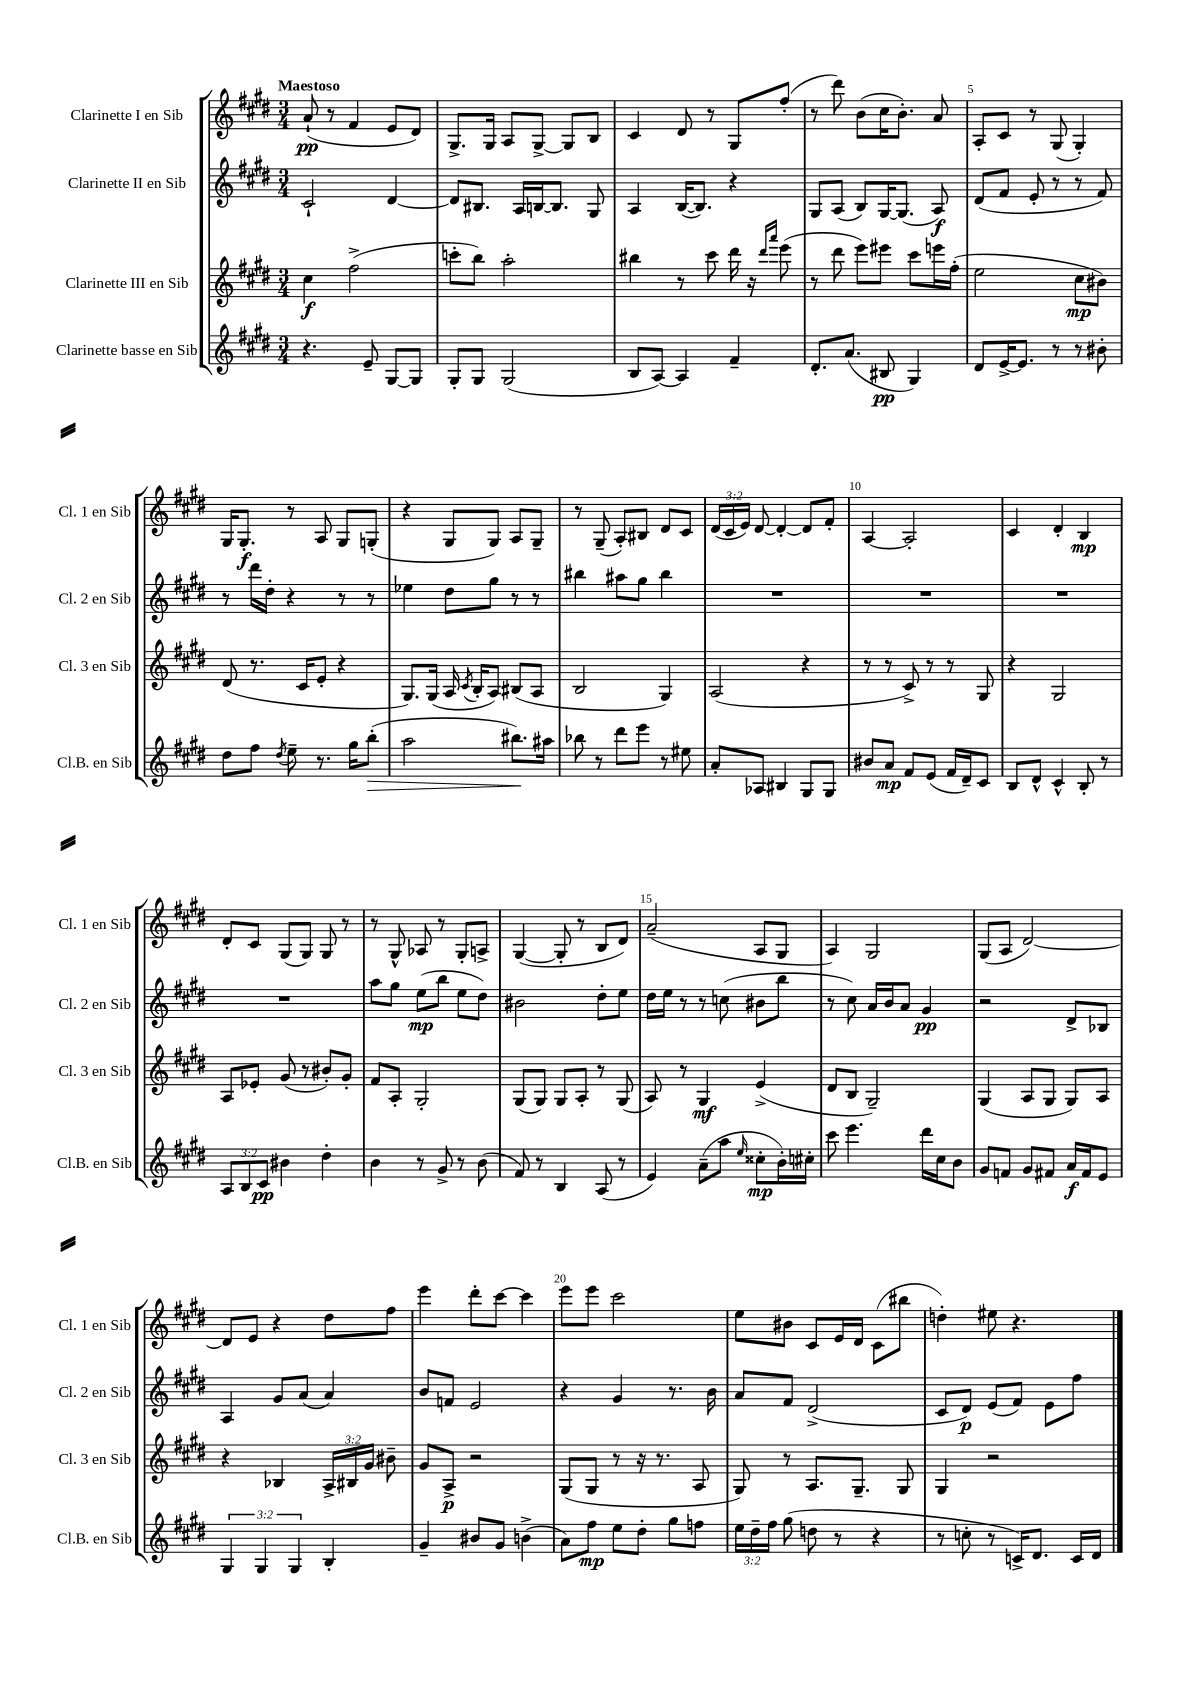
<<
\new StaffGroup <<
\new Staff = "s0" \with { instrumentName = "Clarinette I en Sib" shortInstrumentName = "Cl. 1 en Sib" } {
    \clef treble \key e \major \numericTimeSignature \time 3/4 \override Staff.TupletNumber.text = #tuplet-number::calc-fraction-text \tempo "Maestoso"
    \autoBeamOff a'8-!\pp( r8 fis'4 e'8[ dis'8]) |
    gis8.[-> gis16] a8[ gis8]~-> gis8[ b8] |
    cis'4 dis'8 r8 gis8[ fis''8]-.( |
    r8 dis'''8) b'8[( cis''16 b'8.]-.) a'8 |
    a8[-. cis'8] r8 gis8( gis4-.) |
    gis16[ gis8.]-.\f r8 a8 gis8[ g8]-.( |
    r4 gis8[ gis8]) a8[ gis8]-- |
    r8 gis8--( a8[-.) bis8] dis'8[ cis'8] |
    \tuplet 3/2 { dis'16[( cis'16 e'16]) } dis'8~ dis'4~-. dis'8[ fis'8]-. |
    a4~ a2-. |
    cis'4 dis'4-. b4\mp |
    dis'8[-. cis'8] gis8[( gis8]) gis8 r8 |
    r8 gis8-^ aes8 r8 gis8[-. a8]-> |
    gis4~( gis8-. r8 b8[ dis'8]) |
    a'2--( a8[ gis8] |
    a4) gis2 |
    gis8[( a8] dis'2~) |
    dis'8[ e'8] r4 dis''8[ fis''8] |
    e'''4 dis'''8[-. cis'''8]~ cis'''4 |
    e'''8[ e'''8] cis'''2 |
    e''8[ bis'8] cis'8[ e'16 dis'16] cis'8[( bis''8] |
    d''4-.) eis''8 r4. \bar "|." |
}
\new Staff = "s1" \with { instrumentName = "Clarinette II en Sib" shortInstrumentName = "Cl. 2 en Sib" } {
    \clef treble \key e \major \numericTimeSignature \time 3/4
    \autoBeamOff cis'2-! dis'4~ |
    dis'8[ bis8.] a16[ b16~ b8.] gis8 |
    a4 b16[~( b8.]) r4 |
    gis8[ a8]( b8[) gis16~ gis8.]( a8\f) |
    dis'8[( fis'8] e'8-. r8 r8 fis'8) |
    r8 dis'''16[ dis''16]-. r4 r8 r8 |
    ees''4 dis''8[ gis''8] r8 r8 |
    bis''4 ais''8[ gis''8] bis''4 |
    R2. |
    R2. |
    R2. |
    R2. |
    a''8[ gis''8] e''8[\mp( b''8] e''8[ dis''8]) |
    bis'2 dis''8[-. e''8] |
    dis''16[ e''16] r8 r8 c''8( bis'8[ b''8] |
    r8 cis''8) a'16[ b'16 a'8] gis'4\pp |
    r2 dis'8[-> bes8] |
    a4 gis'8[ a'8]( a'4) |
    b'8[ f'8] e'2 |
    r4 gis'4 r8. b'16 |
    a'8[ fis'8] dis'2->( |
    cis'8[ dis'8]\p) e'8[( fis'8]) e'8[ fis''8] \bar "|." |
}
\new Staff = "s2" \with { instrumentName = "Clarinette III en Sib" shortInstrumentName = "Cl. 3 en Sib" } {
    \clef treble \key e \major \numericTimeSignature \time 3/4 \override Staff.TupletNumber.text = #tuplet-number::calc-fraction-text
    \autoBeamOff cis''4\f fis''2->( |
    c'''8[-. b''8]) a''2-. |
    bis''4 r8 cis'''8 dis'''16 r16 \grace { dis'''16[ a'''16] } e'''8( |
    r8 dis'''8 e'''8[) eis'''8] cis'''8[ e'''16 fis''16]-.( |
    e''2 cis''8[\mp bis'8]) |
    dis'8( r8. cis'16[ e'8]-. r4 |
    gis8.[) gis16]( a16 \acciaccatura { cis'8 } b16[-. a8]) bis8[( a8] |
    b2 gis4) |
    a2( r4 |
    r8 r8 cis'8->) r8 r8 gis8 |
    r4 gis2 |
    a8[ ees'8]-. gis'8( r8 bis'8[-.) gis'8]-. |
    fis'8[ a8]-. gis2-. |
    gis8[( gis8]) gis8[ a8]-. r8 gis8( |
    a8) r8 gis4\mf e'4->( |
    dis'8[ b8] gis2--) |
    gis4( a8[ gis8] gis8[) a8] |
    r4 bes4 \tuplet 3/2 { a16[-> bis16 gis'16] } bis'8-- |
    gis'8[ a8]->\p r2 |
    gis8[( gis8] r8 r16 r8. a8 |
    gis8) r8 a8.[ gis8.]-- gis8 |
    gis4 r2 \bar "|." |
}
\new Staff = "s3" \with { instrumentName = "Clarinette basse en Sib" shortInstrumentName = "Cl.B. en Sib" } {
    \clef treble \key e \major \numericTimeSignature \time 3/4 \override Staff.TupletNumber.text = #tuplet-number::calc-fraction-text
    \autoBeamOff r4. e'8-- gis8[~ gis8] |
    gis8[-. gis8] gis2( |
    b8[ a8]~) a4 fis'4-- |
    dis'8.[-. a'8.]( bis8\pp gis4) |
    dis'8[ e'16~-> e'8.] r8 r8 bis'8-. |
    dis''8[ fis''8] \acciaccatura { dis''8 } e''8-- r8. gis''16[ b''8]-.\>( |
    a''2 bis''8.[\!) ais''16] |
    bes''8 r8 dis'''8[ e'''8] r8 eis''8 |
    a'8[-. aes8] bis4 gis8[ gis8] |
    bis'8[ a'8]\mp fis'8[ e'8]( fis'16[ dis'16--) cis'8] |
    b8[ dis'8]-^ cis'4-^ b8-. r8 |
    \tuplet 3/2 { a8[ b8 cis'8]\pp } bis'4 dis''4-. |
    b'4 r8 gis'8-> r8 b'8( |
    fis'8) r8 b4 a8( r8 |
    e'4) a'8[--( a''8] \grace { e''16 } cisis''8[-.\mp b'16-.) cis''16]-. |
    cis'''8 e'''4. dis'''16[ cis''16 b'8] |
    gis'8[ f'8] gis'8[ fis'8] a'16[\f fis'16 e'8] |
    \tuplet 3/2 { gis4 gis4 gis4 } b4-. |
    gis'4-- bis'8[ gis'8] b'4->( |
    a'8[) fis''8]\mp e''8[ dis''8]-. gis''8[ f''8] |
    \tuplet 3/2 { e''16[ dis''16-- fis''16] } gis''8( d''8 r8 r4 |
    r8 c''8-. r8 c'16[->) dis'8.] c'16[ dis'16] \bar "|." |
}
>>
>>
\layout { \context { \Score \override BarNumber.break-visibility = ##(#f #t #t) barNumberVisibility = #(every-nth-bar-number-visible 5) } }
